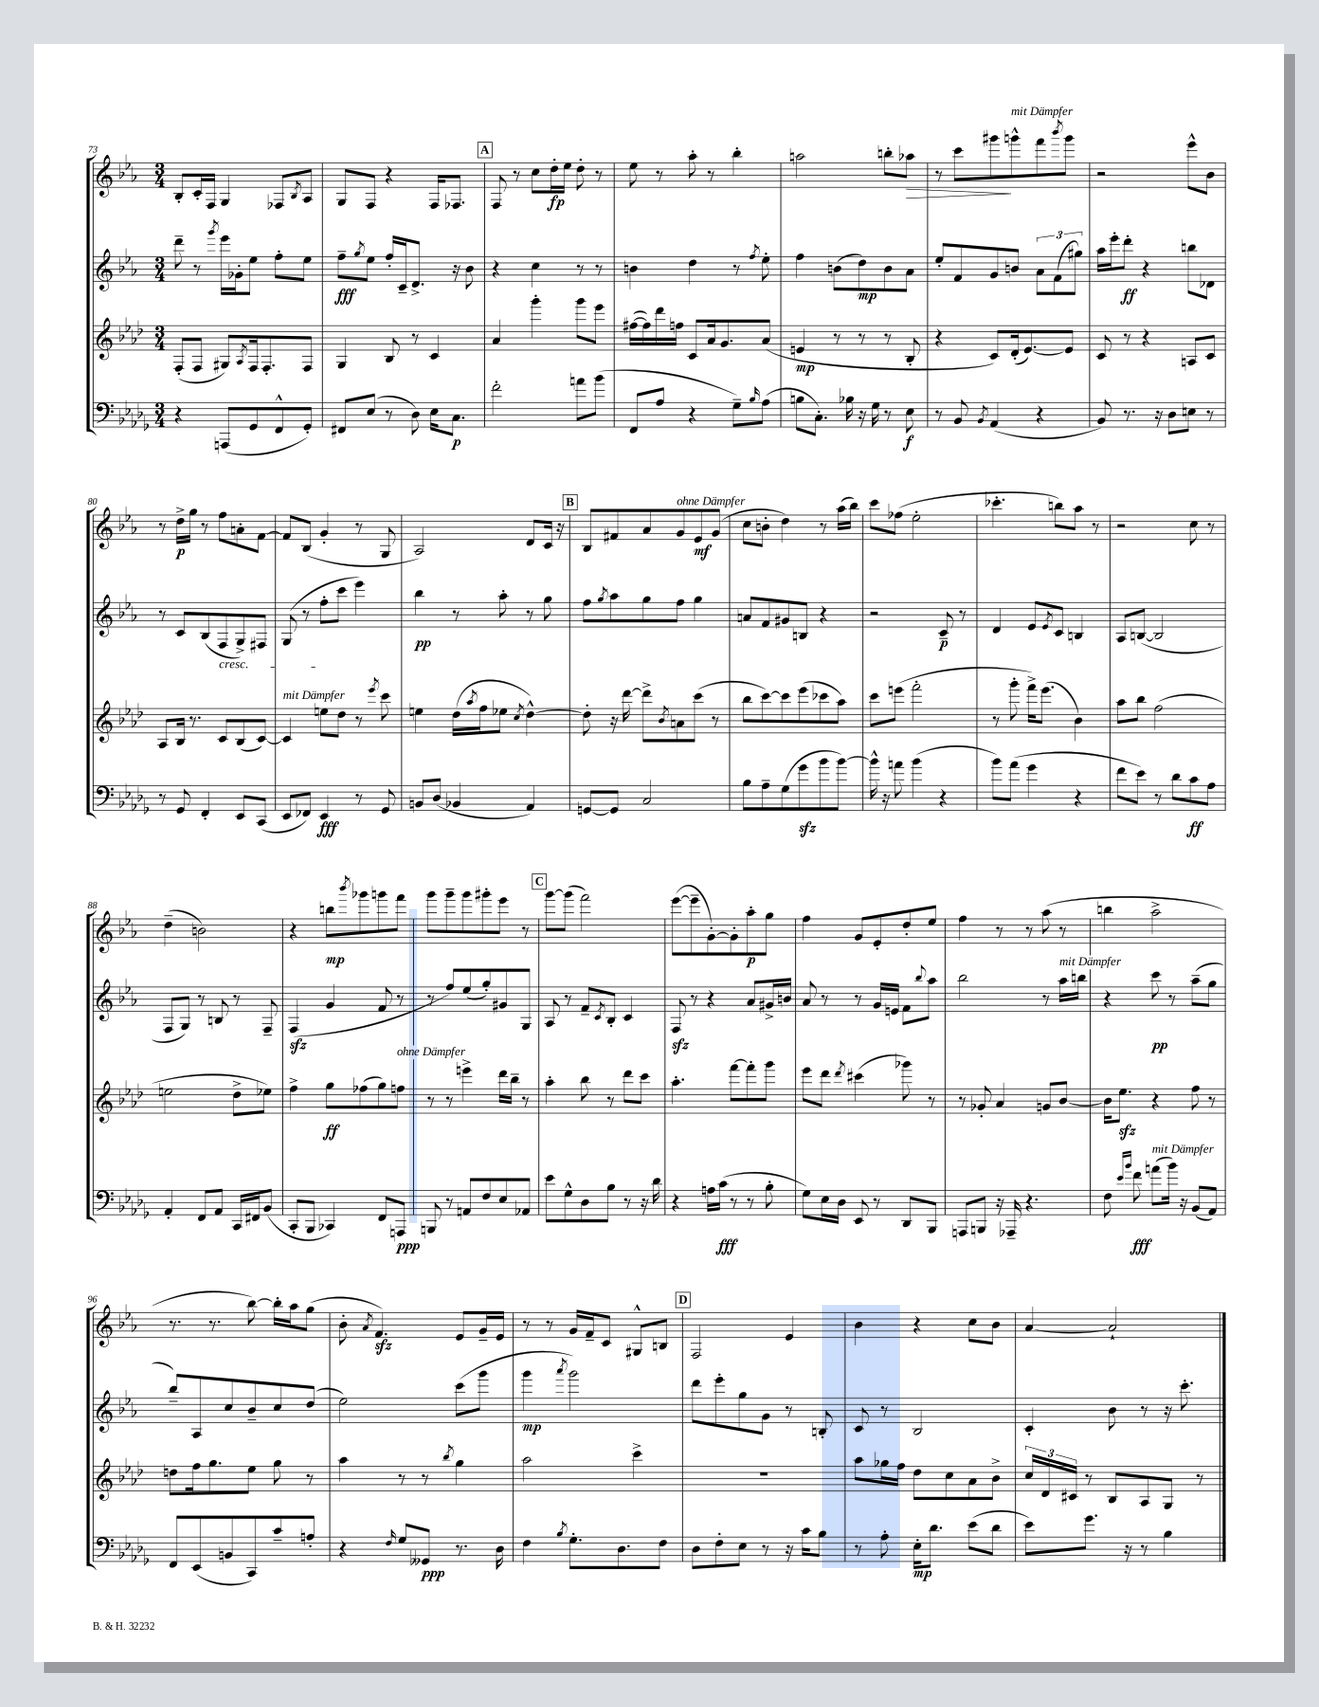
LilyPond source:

<<
\new StaffGroup <<
\new Staff = "s0" {
    \clef treble \key ees \major \numericTimeSignature \time 3/4
    bes8-. c'16-. f16 g4 fes8 \acciaccatura { bes8 } aes8 |
    g8 f8 r4 f16 fes8. |
    \mark \markup { \box "A" } f8 r8 c''8 d''16-.\fp ees''16 d''8-. r8 |
    ees''8 r8 aes''8-. r8 bes''4-. |
    a''2 b''8-. aes''8\> |
    r8 c'''8 gis'''8\! g'''8-^^\markup { \italic "mit Dämpfer" } f'''8 \acciaccatura { bes'''8 } g'''8 |
    r2 ees'''8-^ bes'8 |
    r8 d''16->\p g''16 r8 f''8 a'8-. f'8~ |
    f'8 bes8( g'4-. r8 g8 |
    aes2) d'8 c'16 r16 |
    \mark \markup { \box "B" } bes8 fis'8 aes'8 g'8^\markup { \italic "ohne Dämpfer" } ees'8\mf g'8( |
    c''8 b'8-. d''4) r8 aes''16( bes''16) |
    c'''8 fes''8( ees''2-. |
    ces'''4.-. b''8) aes''8 r8 |
    r2 c''8 r8 |
    d''4--( b'2) |
    r4 b''8\mp \acciaccatura { bes'''8 } ges'''8 g'''8 f'''8 |
    g'''8 g'''8-- g'''8 gis'''8-. ees'''8 r8 |
    \mark \markup { \box "C" } g'''8~ g'''8( f'''2) |
    ees'''8~( ees'''8-- g'8~-.) g'8-. aes''8-.\p g''8 |
    f''4 g'8 ees'8-. d''8-. ees''8 |
    f''4 r8 r8 aes''8( r8 |
    b''4 aes''2-> |
    r8. r8. bes''8~) bes''16-. aes''16 g''8( |
    bes'8-. \acciaccatura { aes'8 } f'4.\sfz) ees'8 g'16-- ees'16 |
    r8 r8 g'16 f'16-- c'8 gis8-^ b8 |
    \mark \markup { \box "D" } f2 ees'4 |
    bes'4 r4 c''8 bes'8 |
    aes'4~ aes'2-! \bar "|." |
}
\new Staff = "s1" {
    \clef treble \key ees \major \numericTimeSignature \time 3/4
    d'''8-- r8 \acciaccatura { g'''8 } ees'''16 ges'16-. ees''8 f''8-. ees''8 |
    f''8--\fff \acciaccatura { g''8 } ees''8 f''16-. c'16-- d'8.-> r16 bes'8 |
    \mark \markup { \box "A" } r4 c''4 r8 r8 |
    b'4 d''4 r8 \acciaccatura { f''8 } ees''8-. |
    f''4 b'8( d''8\mp) b'8 aes'8 |
    ees''8-. f'8 g'8 b'8 \tuplet 3/2 { aes'8 f'8( gis''8) } |
    aes''16 ees'''16-. d'''8-.\ff r4 b''8 des'8 |
    r8 c'8 bes8( f8\cresc g8->) fis8 |
    g8( r8 f''8-.\! c'''8 ees'''4) |
    bes''4\pp r8 aes''8-. r8 g''8 |
    \mark \markup { \box "B" } f''8 \acciaccatura { g''8 } aes''8 g''8 f''8 g''4 |
    a'8 f'8 gis'8 b8 r4 |
    r2 c'8--\p r8 |
    d'4 ees'8 \acciaccatura { ees'8 } c'8 b4 |
    aes8 b8~( b2 |
    f8 g8) r8 b8 r8 f8-- |
    f4\sfz( g'4 f'8 r8 |
    r8 f''8) ees''8( g''8-.) gis'8 g8 |
    \mark \markup { \box "C" } aes8 r8 f'8-- \acciaccatura { c'8 } bes8-. c'4 |
    f8\sfz r8 r4 aes'8 gis'16-> b'16 |
    aes'8 r8 r8 g'16 e'16 f'8 \appoggiatura { bes''8 } aes''8 |
    bes''2 r8 aes''16^\markup { \italic "mit Dämpfer" } b''16 |
    r4 c'''8\pp r8 aes''8--( g''8 |
    bes''8--) aes8 c''8 bes'8-- c''8 d''8( |
    ees''2) c'''8( g'''8 |
    g'''4\mp \acciaccatura { aes'''8 } g'''2) |
    \mark \markup { \box "D" } d'''8 ees'''8-. g''8 g'8 r8 b8-. |
    c'8 r8 bes2 |
    c'4-. bes'8 r8 r16 c'''8.-. \bar "|." |
}
\new Staff = "s2" {
    \clef treble \key aes \major \numericTimeSignature \time 3/4
    f8-.( f8 gis8) \acciaccatura { aes8 } f16 f8.-. f8 |
    g4 bes8 r8 c'4 |
    \mark \markup { \box "A" } aes'4 g'''4-. g'''8 ees'''8 |
    fis''16~( fis''16) des'''16 f''16 c'8 aes'16 g'8. aes'8( |
    e'4\mp r8 r8 r8 bes8-. |
    r4 c'8) des'16-.( ees'8.~) ees'8 |
    c'8 r8 r4 a8 c'8 |
    aes8 bes16 r8. c'8 bes8( c'8~) |
    c'4^\markup { \italic "mit Dämpfer" } e''8 des''8 r8 \acciaccatura { ees'''8 } c'''8 |
    e''4 des''16( \acciaccatura { aes''8 } f''16 ees''8 \acciaccatura { c''8 } des''4~-^) |
    \mark \markup { \box "B" } des''8-. r16 des'''16~ des'''8-> \acciaccatura { bes'8 } a'8 c'''8( r8 |
    bes''8 c'''8~) c'''8 ees'''8( ces'''8 aes''8) |
    c'''8 e'''8( f'''2-. |
    r8 g'''8-. f'''16->) ees'''8.( bes'4) |
    aes''8 bes''8 f''2( |
    e''2 des''8-> ees''8) |
    f''4-> g''8\ff fes''8( g''8) f''8^\markup { \italic "ohne Dämpfer" } |
    r8 r8 e'''4-> des'''16 bes''16-- r8 |
    \mark \markup { \box "C" } aes''4-. bes''8 r8 des'''8 c'''8 |
    aes''4.-. f'''8~ f'''8-. g'''8 |
    ees'''8 des'''8 \acciaccatura { des'''8 } cis'''4( ges'''8) r8 |
    r8 ges'8-. aes'4 g'8 bes'8~ |
    bes'16 ees''8.\sfz r4 f''8 r8 |
    d''8 f''16 g''8. ees''8 g''8 r8 |
    aes''4 r8 r8 \acciaccatura { bes''8 } g''4 |
    aes''2 c'''4-> |
    \mark \markup { \box "D" } R2. |
    aes''8 ges''16 f''16 des''8 c''8 aes'8 bes'8-> |
    \tuplet 3/2 { c''16 des'16 cis'16 } r8 bes8 aes8 g8 r8 \bar "|." |
}
\new Staff = "s3" {
    \clef bass \key des \major \numericTimeSignature \time 3/4
    r4 a,,8( ges,8 f,8-^ ges,8-.) |
    fis,8 ees8( r8 des8) ees16 c8.\p |
    \mark \markup { \box "A" } f'2-. a'8 bes'8( |
    f,8 aes8 r4 ges8--) \grace { bes16 } aes8( |
    b8 c8.-.) bes16 r16 ges16 r8 ees8\f |
    r8 bes,8 \acciaccatura { bes,8 } aes,4( r4 |
    bes,8) r8. r16 des8 e8 r8 |
    r8 ges,8 f,4-. ees,8 c,8( |
    ees,8 fes,8) ees,4\fff r8 ges,8 |
    b,8 des8( bes,4 aes,4) |
    \mark \markup { \box "B" } g,8~ g,8 c2 |
    bes8 aes8-- ges8( ges'8\sfz bes'8 bes'8~) |
    bes'16-^ r16 a'8 bes'4( r4 |
    bes'8) aes'8( ges'4 r4 |
    f'8 ees'8) r8 des'8 c'8\ff aes8 |
    aes,4-. f,8 aes,8 c,16 fis,16 bes,8( |
    c,8-. bes,,8 ces,4) f,8 a,,8\ppp |
    b,,8 r8 a,8 f8 ees8 aes,8 |
    \mark \markup { \box "C" } ees'8 ges8-^ des8 bes8 r8 r16 des'16 |
    r4 a16 c'16\fff( r8 r8 bes8-. |
    ges8) ees16 des16 ees,8 r8 des,8 bes,,8 |
    a,,8 b,,8 r16 aes,,16-- r4. |
    f8 \grace { ees'16 bes'16 } f'8\fff a'8^\markup { \italic "mit Dämpfer" }( bes'16) r16 bes,8( aes,8) |
    f,8 ees,8( b,8 c,8) c'8-- a8-. |
    r4 \grace { f16 } ges8 geses,8\ppp r8. des16 |
    f4 \acciaccatura { bes8 } ges8.-. des8. f8 |
    \mark \markup { \box "D" } des8 f8-. ees8 r8 r16 c'16 bes8 |
    r8 aes8-. ees16-.\mp des'8. ees'8( des'8 |
    ees'8) ges'8. r16 r8 bes4 \bar "|." |
}
>>
>>
\layout { \context { \Score currentBarNumber = #73 } }
